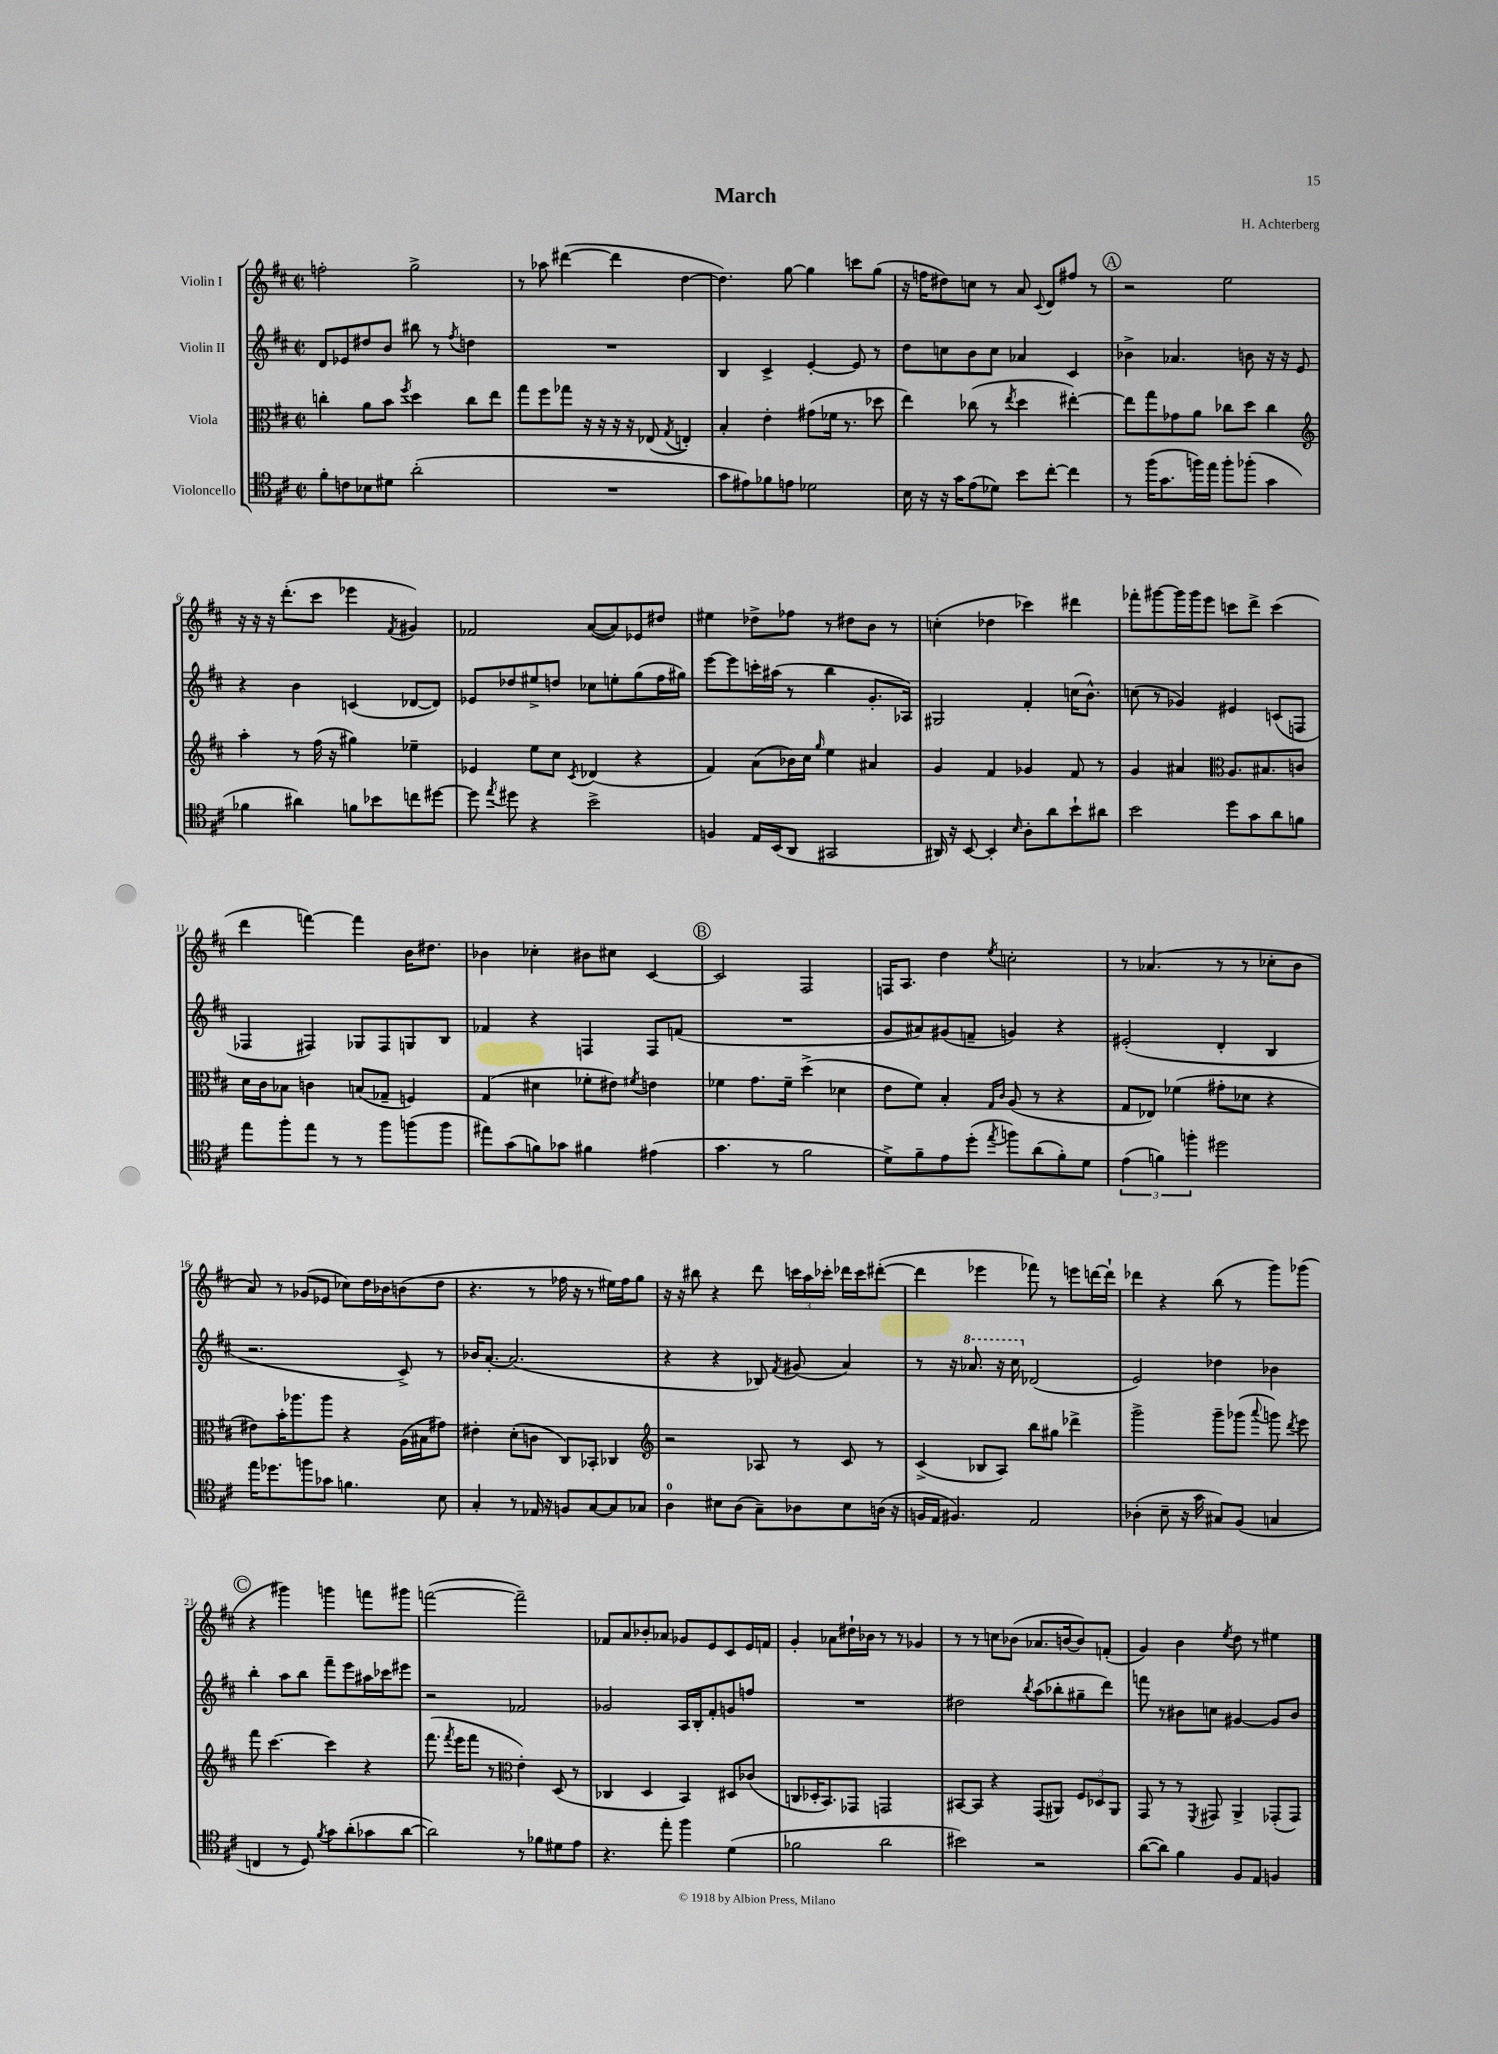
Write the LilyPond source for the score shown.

\header { title = "March" composer = "H. Achterberg" }
<<
\new StaffGroup <<
\new Staff = "s0" \with { instrumentName = "Violin I" } {
    \clef treble \key d \major \defaultTimeSignature \time 2/2
    \autoBeamOff f''2-. g''2-> |
    r8 aes''8 dis'''4~( dis'''4 d''4~ |
    d''4.) g''8~ g''4 c'''8[ g''8]( |
    r16 f''16[ dis''8) c''8] r8 a'8 \appoggiatura { cis'8 } d'8[ fis''8] r8 |
    \mark \markup { \circle "A" } r2 e''2 |
    r16 r16 r16 d'''8.[-.( cis'''8] ees'''4 \acciaccatura { fis'8 } gis'4) |
    fes'2 a'8[~( a'8) ees'8 dis''8] |
    eis''4 des''8[-> fes''8] r8 dis''8[ b'8] r8 |
    c''4-.( des''4 ces'''4) dis'''4 |
    fes'''8[-. gis'''8~ gis'''16 gis'''16 e'''8] c'''8[ d'''8]-> c'''4( |
    d'''4 f'''4~) f'''4 b'16[ dis''8.] |
    bes'4 ces''4-. bis'8[ cis''8] cis'4~ |
    \mark \markup { \circle "B" } cis'2 fis2 |
    f16[ a8.] d''4 \acciaccatura { e''8 } c''2-. |
    r8 aes'4.( r8 r8 ces''8[-. b'8] |
    a'8) r8 ges'8[( ees'8] ces''8[) d''16 bes'16 b'8( d''8] |
    r4. r8 fes''16 r16 r8 eis''16[) fes''16 g''8] |
    r16 r16 bis''8 r4 d'''8 \tuplet 3/2 { c'''16[ a''16 ces'''16]-. } des'''16[ ces'''16 dis'''8]~-.( |
    dis'''4 ees'''4 fes'''8) r8 e'''8[ d'''16~ d'''16]-! |
    des'''4 r4 b''8( r8 g'''8[) ges'''8]( |
    \mark \markup { \circle "C" } r4 gis'''4) g'''4 f'''8[ gis'''8] |
    f'''2~( f'''2--) |
    fes'8[ a'8 bes'8-. aes'8] ges'8[ e'8 cis'8 e'16 f'16] |
    g'4-. aes'8[ dis''16-! bes'16] r8 r8 ges'4 |
    r8 r8 c''8[ bes'8]( aes'8.[ b'16~ b'8) f'8]-.( |
    g'4) b'4 \acciaccatura { e''8 } d''8 r8 eis''4 \bar "|." |
}
\new Staff = "s1" \with { instrumentName = "Violin II" } {
    \clef treble \key d \major \defaultTimeSignature \time 2/2
    \autoBeamOff d'8[ ees'8 dis''8 b'8] bis''8 r8 \acciaccatura { fis''8 } d''4 |
    R1 |
    b4 cis'4-> e'4~-. e'8 r8 |
    d''8[ c''8 b'8 c''8] aes'4 cis'4 |
    \mark \markup { \circle "A" } bes'4-> aes'4. b'8 r16 r16 e'8 |
    r4 b'4 c'4( des'8[~ des'8]) |
    ees'8[ des''8 eis''8-> d''8] ces''8[ e''8-. g''8( fis''16 gis''16]) |
    e'''8[~ e'''8 c'''16-. ais''16]( r8 b''4 g'8.[-. aes16]) |
    gis2 fis'4-. c''16[( b'8.]-^) |
    c''8( r8 ges'4) eis'4 c'8[( f8] |
    fes4 fis4) ges8[ fis8 g8 b8] |
    fes'4 r4 f4 f8[ f'8]( |
    \mark \markup { \circle "B" } R1 |
    g'8[ ais'8) gis'8( f'8]-- g'4) r4 |
    eis'2-.( d'4-. b4 |
    r2. cis'8->) r8 |
    bes'16[ a'8.]~-. a'2.( |
    r4 r4 bes8) \acciaccatura { fis'8 } gis'8( a'4) |
    r8 r16 \ottava #1 aes''8. r16 cis'''16 \ottava #0 des'2( |
    e'2) des''4 bes'4 |
    \mark \markup { \circle "C" } b''4-. a''8[ b''8] fis'''8[-- e'''8 ais''16 ces'''16 eis'''8] |
    r2 fes'2 |
    ges'2 a16[ b16-. fis'8-. g'8 f''8] |
    R1 |
    dis''2 \acciaccatura { b''8 } a''8[( bes''8-. gis''8-- d'''8]) |
    f'''8 r8 bis'8[ c''8] gis'4~ gis'8[ bis'8] \bar "|." |
}
\new Staff = "s2" \with { instrumentName = "Viola" } {
    \clef alto \key d \major \defaultTimeSignature \time 2/2
    \autoBeamOff c''4-. a'8[ b'8] \acciaccatura { fis''8 } d''4 c''8[ e''8] |
    g''8[ fis''8 ges''8] r16 r16 r16 r16 ees8( \acciaccatura { g8 } e4-.) |
    b4-. e'4-. gis'8[( fes'16] r8. des''8 |
    e''4) ces''8( r8 \acciaccatura { e''8 } d''4 eis''4~-.) |
    \mark \markup { \circle "A" } eis''8[ g''8 ges'8 a'8] ces''8[ d''8] ces''4 |
    \clef treble a''4-. r8 fis''16( r16 gis''4) ees''4-- |
    ees'4 e''8[ cis''8] \acciaccatura { cis'8 } des'4( r4 |
    fis'4) a'8[( bes'16) cis''16] \grace { g''16 } e''4 ais'4 |
    g'4 fis'4 ges'4 fis'8 r8 |
    g'4 ais'4 \clef alto a8.[ bis8. c'8] |
    d'16[ cis'16 bes8] c'4 b8[( ges8]-- f4) |
    g4( dis'4 fes'8[-. eis'8]) \acciaccatura { fis'8 } e'4 |
    \mark \markup { \circle "B" } fes'4 g'8.[ fes'16]-- d''4->( des'4 |
    e'8[ fis'8]) b4-. \grace { g16[ cis'16] } a8( r8 r4 |
    g8[ ees8]) fes'4( gis'8[-. des'8] r4 |
    eis'8[) b'16-. aes''8. aes''8] r4 a16[( bis16 gis'8]) |
    eis'4-. d'8[-.( c'8] cis8[) bes,8]-. ces4 |
    \clef treble r2 aes8 r8 cis'8 r8 |
    cis'4->( bes8[ a8]) b''8[ gis''8] des'''4-> |
    g'''2-> g'''8[-- ges'''8]( \appoggiatura { a'''8 } g'''8) \acciaccatura { d'''8 } e'''8 |
    \mark \markup { \circle "C" } fis'''8 cis'''4.~ cis'''4 r4 |
    fis'''8.( \acciaccatura { fis'''8 } e'''16[ fis'''8] r8 \clef alto e'4-.) d8( r8 |
    ces4 d4 b,4) dis8[ ces'8]( |
    c8[ des16-. b,8.) ges,8] g,2 |
    bis,8[~ bis,8] r4 g,8[( ais,8]) \tuplet 3/2 { fis8[ des8 ais,8] } |
    g,8 r8 r8 \acciaccatura { fis,8 } gis,8 a,4-> ges,8[-.( ges,8]) \bar "|." |
}
\new Staff = "s3" \with { instrumentName = "Violoncello" } {
    \clef tenor \key d \major \defaultTimeSignature \time 2/2
    \autoBeamOff fis'8[-. c'8 bes8 dis'8] a'2-.( |
    R1 |
    g'8[ eis'8) fes'8 e'8] des'2 |
    b16 r16 r16 g'16[ e'8( des'8]) b'8[ cis''8]~-. cis''4 |
    \mark \markup { \circle "A" } r8 fis''16[( g'8. f''16) e''16] f''8[-. fes''8]-.( g'4 |
    fes'4 ais'4) f'8[ bes'8 c''8 dis''8]~ |
    dis''8 \acciaccatura { e''8 } dis''8 r4 b'2-> |
    f4 e16[ b,16( a,8] gis,2 |
    ais,16) r16 b,8~ b,4-. \grace { b16 } a8[-. a'8 b'8-! ais'8] |
    b'2 d''8[ g'8 a'8 f'8] |
    e''8[ fis''8-. e''8] r8 r8 fis''8[ f''8( f''8] |
    eis''8[) g'8( f'8) ges'8] fis'4 eis'4( |
    \mark \markup { \circle "B" } g'4. r8 fis'2 |
    d'8[->) fis'8-- e'8 d''8]-.( \acciaccatura { e''8 } f''8[) a'8( fis'8-.) d'8] |
    \tuplet 3/2 { e'4( f'4) f''4-. } dis''2 |
    e''16[ des''8. f''8 ges'8] f'4. b8 |
    g4-. r8 ees16 r16 f8[ g8~ g8 ges8] |
    a4-0 bis8[ a8]( g8[--) aes8 bis8 a16]( r16 |
    f16[ e16] fis4.) e2 |
    aes4-.( b8-- r16 g'16 gis8[) fis8]( g4 |
    \mark \markup { \circle "C" } c4 r8 d8) \acciaccatura { fis'8 } g'8[ a'8-.( ges'8 a'8]~ |
    a'2) r8 fes'8[ dis'8 e'8] |
    r4. e''8-. fis''4 d'4( |
    fes'2 a'2 |
    bis'2) r2 |
    a'8[~( a'8]) fis'4 fis8[ e8] f4 \bar "|." |
}
>>
>>
